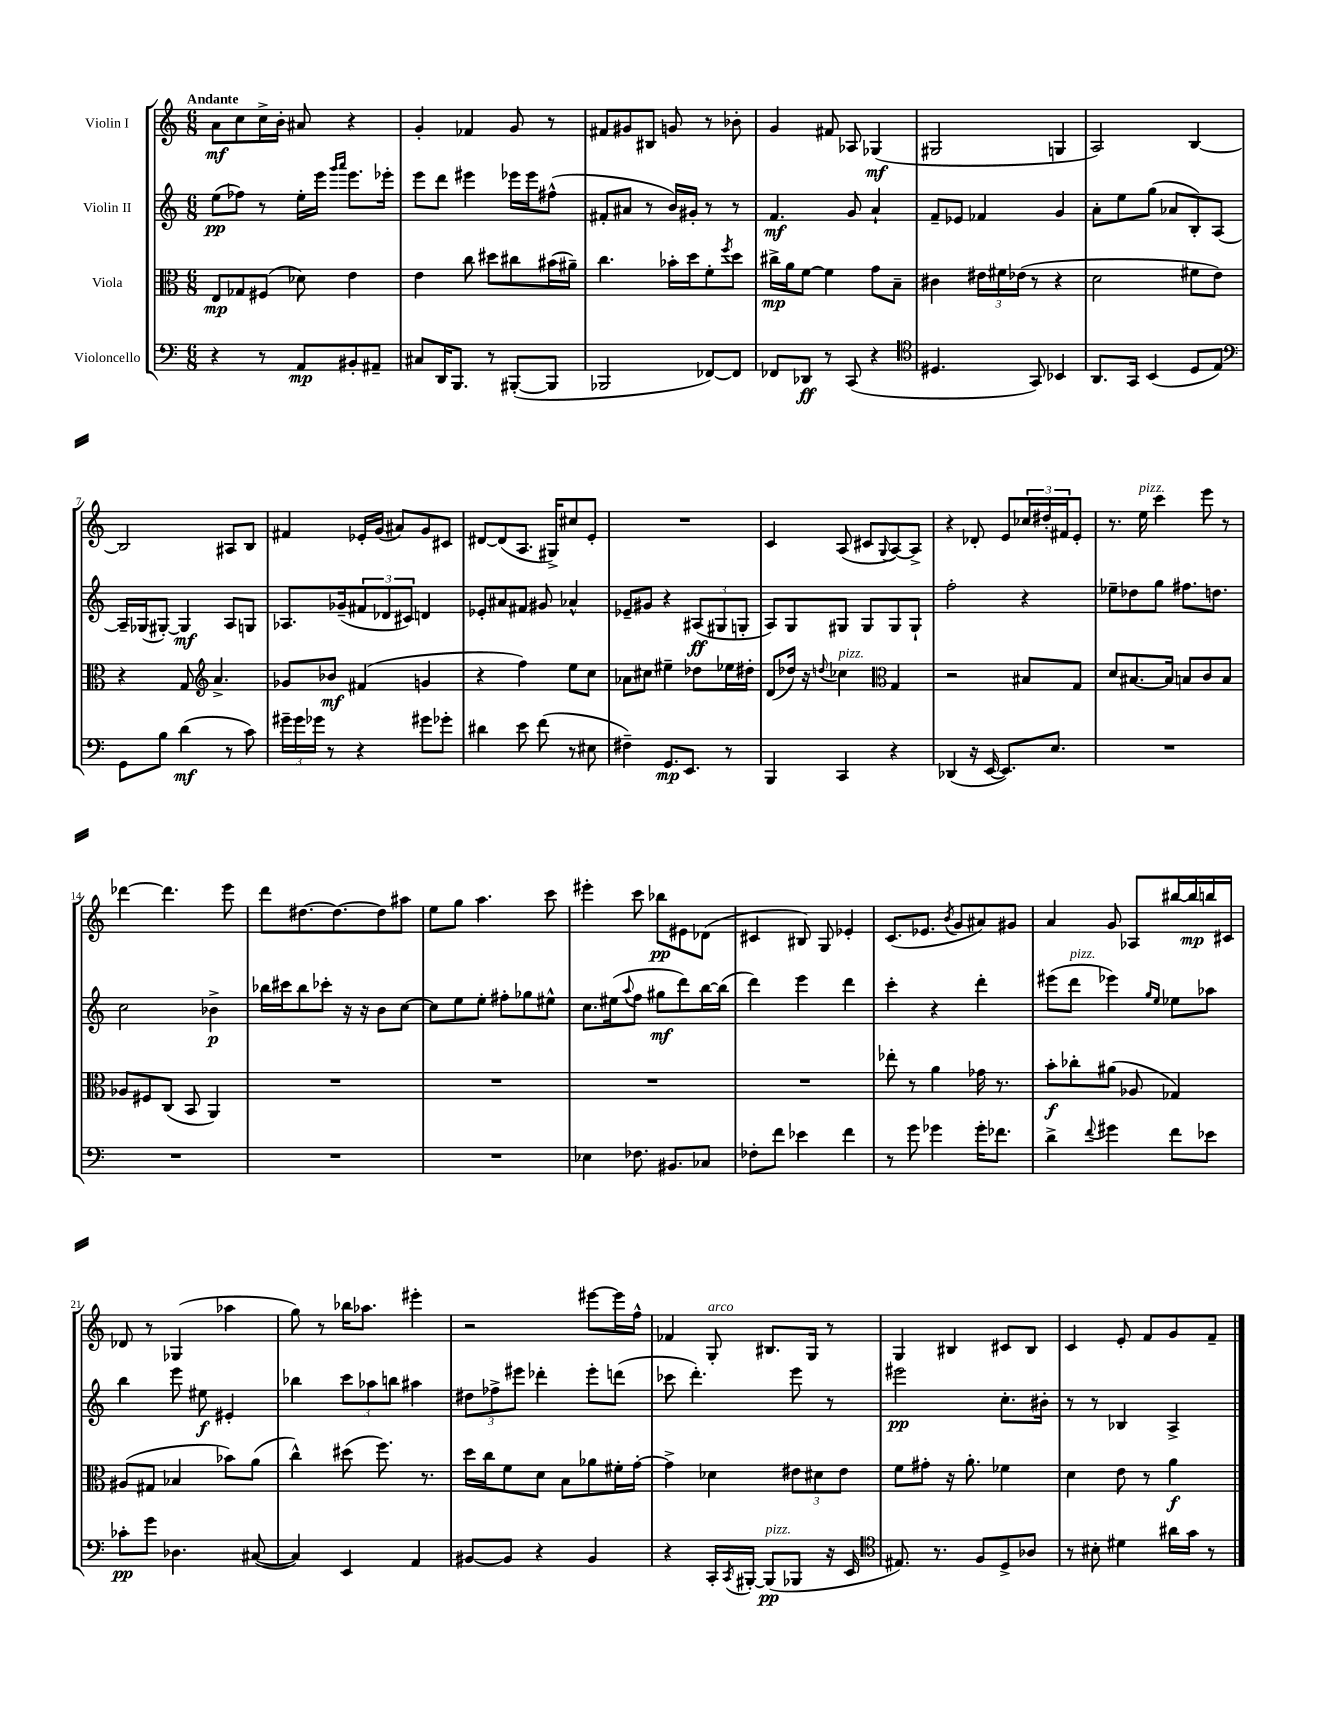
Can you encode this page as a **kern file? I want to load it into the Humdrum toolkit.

**kern	**kern	**kern	**kern
*staff4	*staff3	*staff2	*staff1
*clefF4	*clefC3	*clefG2	*clefG2
*k[]	*k[]	*k[]	*k[]
*M6/8	*M6/8	*M6/8	*M6/8
4r	8E/L	(8ee\L	8a\L
.	8G-/	8ff-\J)	8cc\
8r	(8F#/J	8r	16cc^\L
.	.	.	16b'\JJ
8AA/L	8d-\)	16ee'\LL	8a#/
.	.	16eee\JJ	.
.	.	16qqggg/LL	.
.	.	16qqaaa/JJ	.
8BB#'/	4e\	8.eee\L	4r
8AA#~/J	.	.	.
.	.	16eee-'\Jk	.
=	=	=	=
8C#/L	4e\	8eee\L	4g'/
16DD/K	.	8ddd\J	.
8.BBB/J	.	.	.
.	8cc\	4eee#\	4f-/
8r	8dd#\L	.	.
([8BBB#'/L	8cc#\	16eee-\LL	8g/
.	.	16eee-\J	.
8BBB#/]J	(16b#\L	(8ff#^^\J	8r
.	16a#~\JJ)	.	.
=	=	=	=
2BBB-/	4.cc\	8f#'/L	8f#/L
.	.	8a#/J	8g#/
.	.	8r	8B#/J
.	16b-'\LL	16b/LL)	8g/
.	16dd\J	16g#'/JJ	.
[8FF-/L)	8f'\	8r	8r
.	8qff/	.	.
8FF-/]J	8dd\J	8r	8b-'\
=	=	=	=
8FF-/L	16cc#^\LL	4.f/	4g/
.	16a\J	.	.
8DD-/J	[8f\J	.	.
8r	4f\]	.	8f#/
(8CC/	.	8g/	8A-/
4r	8g\L	4a`/	(4G-/
.	8B~\J	.	.
=	=	=	=
*clefC4	*	*	*
4.D#/	4c#\	8f~/L	2G#/
.	.	8e-/J	.
.	24e#\LL	4f-/	.
.	24f#\	.	.
.	(24e-\JJ	.	.
8GG/)	8r	.	.
4BB-/	4r	4g/	4G/
=	=	=	=
8.AA/L	2d\	8a'\L	2A/)
.	.	8ee\	.
16GG/Jk	.	.	.
(4BB/	.	(8gg\J	.
.	.	8a-/L	.
8D/L	8f#\L	8B'/)	[4B/
8E/J)	8e\J)	[8A/J	.
=	=	=	=
*clefF4	*	*	*
8GG\L	4r	16A~/]LL	2B/]
.	.	(16G-/J	.
8B\J	.	[8G#'/J)	.
(4d\	8G/	4G#/]	.
*	*clefG2	*	*
.	4.a^/	.	.
8r	.	8A/L	8A#/L
8c\)	.	8G/J	8B/J
=	=	=	=
24g#~\LL	8g-/L	8.A-/L	4f#/
24g#\	.	.	.
24g-\JJ	.	.	.
8r	8b-/J	.	.
.	.	(16g-~/k	.
4r	(4f#/	12f#/	16e-'/LL
.	.	.	(16g/JJ
.	.	12d-/	.
.	.	.	8a#/L)
.	.	12c#/J)	.
8g#\L	4g/	4d/	8g/
8g-'\J	.	.	8c#/J
=	=	=	=
4d#\	4r	8e-'/L	[8d#/L
.	.	8a#/	(8d#/]
8e\	4ff\)	8f#/J	8.A/J
(8f\	.	8g#/	.
.	.	.	16G#^/LK)
8r	8ee\L	4a-^^/	8cc#/
8E#\	8cc\J	.	8e'/J
=	=	=	=
4F#~\)	8a-\L	8e-~/L	2.r
.	8cc#\J	8g#/J	.
8.GG/L	4ee#~\	4r	.
8.EE/J	.	.	.
.	8dd-\L	(12A#/L	.
.	.	12G#/	.
8r	16ee-\L	.	.
.	.	12G'/J	.
.	16dd#'\JJ	.	.
=	=	=	=
4BBB/	(8d/L	8A/L)	4c/
.	16dd-/Jk)	8G/	.
.	16r	.	.
.	8qqdd/	.	.
4CC/	4cc-\	8G#/J	(8A/
.	.	8G#/L	8c#/L
*	*clefC3	*	*
.	.	.	8qqG/
4r	4G/	8G#/	[8A/)
.	.	8G#`/J	8A^/]J
=	=	=	=
(4DD-/	2r	2ff'\	4r
16r	.	.	8d-'/
[16EE/	.	.	.
8.EE/]L)	.	.	8e/L
.	8B#/L	4r	24cc-/L
.	.	.	24dd#'/
8.E/J	.	.	.
.	.	.	24f#/J
.	8G/J	.	8e'/J
=	=	=	=
2.r	8d/L	8ee-~\L	8.r
.	[8.B#/	8dd-\	.
.	.	.	16ee\
.	.	8gg\J	4ccc\
.	16B#/]Jk	.	.
.	8B/L	8.ff#\L	.
.	8c/	.	8eee\
.	.	8.dd\J	.
.	8B/J	.	8r
=	=	=	=
2.r	8A-/L	2cc\	[4ddd-\
.	8F#/	.	.
.	(8C/J	.	4.ddd-\]
.	8BB/	.	.
.	4AA/)	4b-^\	.
.	.	.	8eee\
=	=	=	=
2.r	2.r	16bb-\LL	8ddd\L
.	.	16ccc#\J	.
.	.	8bb-\	[8.dd#\
.	.	8ccc-'\J	.
.	.	.	8.dd#\_
.	.	16r	.
.	.	16r	.
.	.	8b\L	8dd#\]
.	.	[8cc\J	8aa#\J
=	=	=	=
2.r	2.r	8cc\]L	8ee\L
.	.	8ee\	8gg\J
.	.	8ee'\J	4.aa\
.	.	8ff#'\L	.
.	.	8gg-\	.
.	.	8ee#^^\J	8ccc\
=	=	=	=
4E-\	2.r	8.cc\L	4eee#'\
.	.	(16ee#\k	.
.	.	8qqaa/	.
8.F-\	.	8ff\J	8ccc\
.	.	8gg#\L	8bb-\L
8.BB#/L	.	.	.
.	.	8ddd\)	8e#\
8C-/J	.	[16bb\L	(8d-\J
.	.	(16bb\]JJ	.
=	=	=	=
8F-'\L	2.r	4ddd\)	4c#/
8f\J	.	.	.
4e-\	.	4eee\	8B#/)
.	.	.	8G/
4f\	.	4ddd\	4e-'/
=	=	=	=
8r	8ee-'\	4ccc'\	(8.c/L
8g\	8r	.	.
.	.	.	8.e-/J
4g-\	4a\	4r	.
.	.	.	8qb/
.	.	.	8g/L
16g-'\LK	16g-\	4ddd'\	8a#/)
8.f-\J	8.r	.	.
.	.	.	8g#/J
=	=	=	=
4d^\	8b'\L	(8eee#\L	4a/
.	8cc-'\	8ddd\J	.
8qqf/	.	.	.
4g#\	(8a#\J	4eee-\)	8g/
.	8A-/	.	8A-/L
.	.	16qqgg/LL	.
.	.	16qqee/JJ	.
8f\L	4G-/)	8ee-\L	[16bb#/L
.	.	.	16bb#/]
8e-\J	.	8aa-\J	16bb/
.	.	.	16c#/JJ
=	=	=	=
8c-'\L	(8A#/L	4bb\	8d-/
8g\J	8G#/J	.	8r
4.D-\	4B-/	8eee\	(4G-/
.	.	8ee#\	.
.	8b-\L)	4e#'/	4aa-\
([8C#/	(8a\J	.	.
=	=	=	=
4C#/])	4cc^^\)	4bb-\	8gg\)
.	.	.	8r
4EE/	(8dd#\	12ccc\L	16bb-\LK
.	.	.	8.aa-\J
.	.	12aa-\	.
.	8.ff\)	.	.
.	.	12bb\J	.
4AA/	.	4aa#\	4eee#'\
.	8.r	.	.
=	=	=	=
[8BB#/L	16dd\LL	12dd#\L	2r
.	16cc\J	.	.
.	.	12ff-^\	.
8BB#/]J	8f\	.	.
.	.	12eee#\J	.
4r	8d\J	4ddd-'\	.
.	8B\L	.	.
4BB#/	8a-\	8eee#'\L	[8eee#\L
.	16f#'\L	(8ddd\J	16eee#\]L
.	[16g'\JJ	.	16ff^^\JJ
=	=	=	=
4r	4g^\]	8ccc-\	4f-/
.	.	4.ddd'\)	.
16CC'/LL	4d-\	.	8G'/
8qCC/	.	.	.
[16BBB#'/JJ	.	.	.
(8BBB#/]L	.	.	8.B#/L
8BBB-/J	12e#\L	8eee\	.
.	.	.	16G/Jk
.	12d#\	.	.
16r	.	8r	8r
.	12e#\J	.	.
16EE/	.	.	.
=	=	=	=
*clefC4	*	*	*
8.E#/)	8f\L	2eee#\	4G/
.	8g#'\J	.	.
8.r	.	.	.
.	16r	.	4B#/
.	8.a'\	.	.
8F/L	.	.	.
8D^/	4f-\	8.cc'\L	8c#/L
8A-/J	.	.	8B#/J
.	.	16b#'\Jk	.
=	=	=	=
8r	4d\	8r	4c/
8B#'\	.	8r	.
4d#\	8e\	4B-/	8e'/
.	8r	.	8f/L
16a#\LL	4a\	4A^/	8g/
16g\JJ	.	.	.
8r	.	.	8f~/J
==	==	==	==
*-	*-	*-	*-
